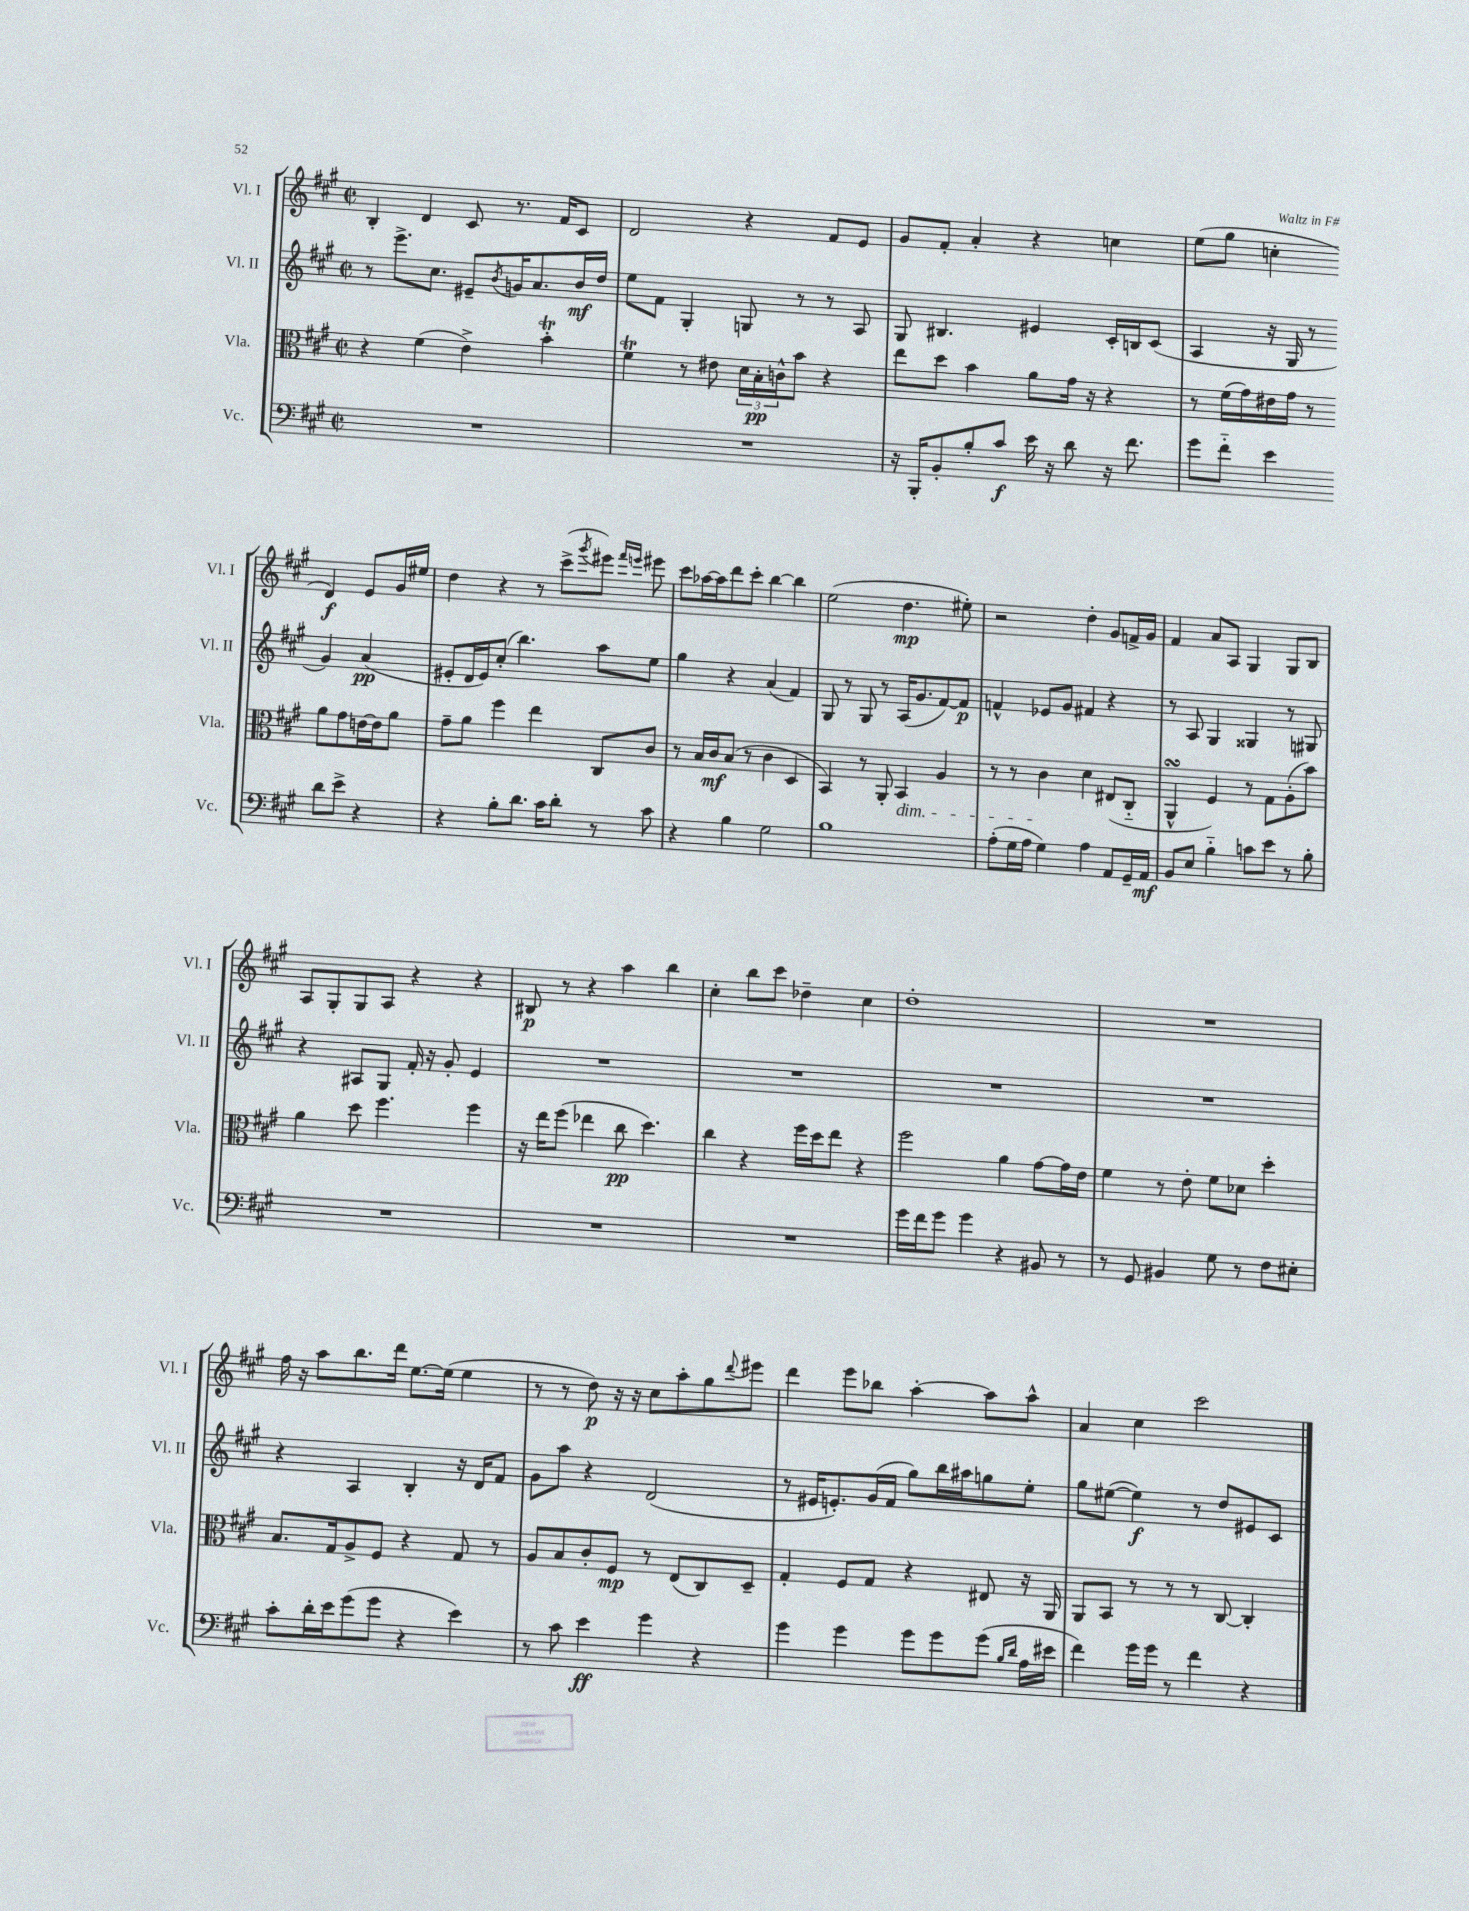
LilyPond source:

<<
\new StaffGroup <<
\new Staff = "s0" \with { instrumentName = "Vl. I" shortInstrumentName = "Vl. I" } {
    \clef treble \key a \major \defaultTimeSignature \time 2/2
    b4-. d'4 cis'8 r8. fis'16 cis'8 |
    d'2 r4 fis'8 e'8 |
    gis'8 fis'8-. a'4-. r4 c''4 |
    e''8( gis''8 c''4-. d'4\f) e'8 gis'16 eis''16 |
    d''4 r4 r8 cis'''8->( \acciaccatura { gis'''8 } eis'''8) \grace { fis'''16 e'''16 } eis'''8 |
    cis'''8 aes''16~ aes''16 d'''8 cis'''8-. b''4~ b''4 |
    e''2( d''4.\mp eis''8-.) |
    r2 d''4-. gis'8 f'16-> gis'16 |
    fis'4 a'8 a8 gis4 gis8 b8 |
    a8 gis8-. gis8 a8 r4 r4 |
    bis8\p r8 r4 a''4 b''4 |
    cis''4-. b''8 cis'''8 des''4-- cis''4 |
    d''1-. |
    R1 |
    fis''16 r16 a''8 b''8. d'''16 e''8.~ e''16( e''4 |
    r8 r8 d''8\p) r16 r16 cis''8 a''8-. gis''8 \appoggiatura { d'''8 } eis'''8 |
    d'''4 e'''8 bes''8 a''4~-. a''8 a''8-^ |
    a'4 cis''4 cis'''2 \bar "|." |
}
\new Staff = "s1" \with { instrumentName = "Vl. II" shortInstrumentName = "Vl. II" } {
    \clef treble \key a \major \defaultTimeSignature \time 2/2
    r8 e'''8.-> cis''8. eis'8-- \acciaccatura { b'8 } g'16 a'8. b'16\mf d''16 |
    e''8 fis'8 gis4-. g8 r8 r8 a8 |
    gis8 bis4. eis'4 cis'16-. b16 cis'8( |
    a4 r16 gis16 r8 gis'4) a'4\pp( |
    eis'8-. d'16 eis'16) cis''8-.( b''4.) a''8 e''8 |
    gis''4 r4 a'4( fis'4) |
    gis8 r8 gis8 r8 a16( gis'8. fis'8~) fis'8\p |
    f'4-^ ees'8 gis'8 fis'4 r4 |
    r8 a8 gis4 gisis4 r8 gis8 |
    r4 ais8 gis8 fis'16-. r16 gis'8-. e'4 |
    R1 |
    R1 |
    R1 |
    R1 |
    r4 a4 b4-. r16 d'16 fis'8 |
    gis'8 a''8 r4 d'2( |
    r8 eis'16 e'8.-.) gis'16( fis'16 gis''8) b''16 ais''16 g''8 e''8-. |
    gis''8 eis''8~( eis''4\f) r8 d''8 eis'8 cis'8 \bar "|." |
}
\new Staff = "s2" \with { instrumentName = "Vla." shortInstrumentName = "Vla." } {
    \clef alto \key a \major \defaultTimeSignature \time 2/2
    r4 fis'4( e'4->) b'4-.\trill |
    fis'4\trill r8 eis'8 \tuplet 3/2 { d'16 b16-.\pp c'16-^ } b'8 r4 |
    e''8 d''8 b'4 a'8 gis'16 r16 r4 |
    r8 fis'16( gis'16) eis'16 gis'16 r8 a'8 gis'8 e'16~ e'16 a'8 |
    gis'8-- a'8 fis''4 e''4 cis8 cis'8 |
    r8 b16 cis'16\mf b8( r8 cis'4 d4 |
    b,4) r8 a,8-. b,4\dim a4 |
    r8 r8 cis'4\! d'4 eis8( cis8-_ |
    a,4-^\turn fis4) r8 gis8 a8-.( b'8) |
    a'4 d''8 fis''4. fis''4 |
    r16 e''16 fis''8( ees''4 cis''8\pp d''4.) |
    cis''4 r4 fis''16 d''16 e''8 r4 |
    fis''2 a'4 gis'8~ gis'16 e'16 |
    fis'4 r8 e'8-. fis'8 des'8 d''4-. |
    b8. gis16 a8-> fis8 r4 gis8 r8 |
    a8 b8 cis'8-. fis8\mp r8 e8( cis8) d8-- |
    gis4-. fis8 gis8 r4 eis8 r16 a,16 |
    a,8 b,8 r8 r8 r8 cis8~ cis4-. \bar "|." |
}
\new Staff = "s3" \with { instrumentName = "Vc." shortInstrumentName = "Vc." } {
    \clef bass \key a \major \defaultTimeSignature \time 2/2
    R1 |
    R1 |
    r16 b,,16-. b,8-. b8-. cis'8\f e'16 r16 d'8 r16 fis'8. |
    gis'8 fis'8-_ e'4 d'8 e'8-> r4 |
    r4 b8-. d'8. cis'16 d'8-. r8 cis'8 |
    r4 b4 gis2 |
    b1 |
    a8-.( gis16 a16 gis4) a4 a,8 gis,16-- a,16\mf |
    b,8 e8 b4-_ c'8 e'8 r8 b8-. |
    R1 |
    R1 |
    R1 |
    gis'16 fis'16 gis'8 gis'4 r4 bis,8 r8 |
    r8 gis,8 bis,4 gis8 r8 fis8 eis8-. |
    cis'8-. d'16-. e'16 gis'8( gis'8 r4 e'4) |
    r8 cis'8 e'4\ff gis'4 r4 |
    gis'4 gis'4 gis'8 gis'8 gis'8( \grace { b16 d'16 } a16 eis'16 |
    fis'4) gis'16 gis'16 r8 fis'4 r4 \bar "|." |
}
>>
>>
\layout { \context { \Score \remove "Bar_number_engraver" } }
